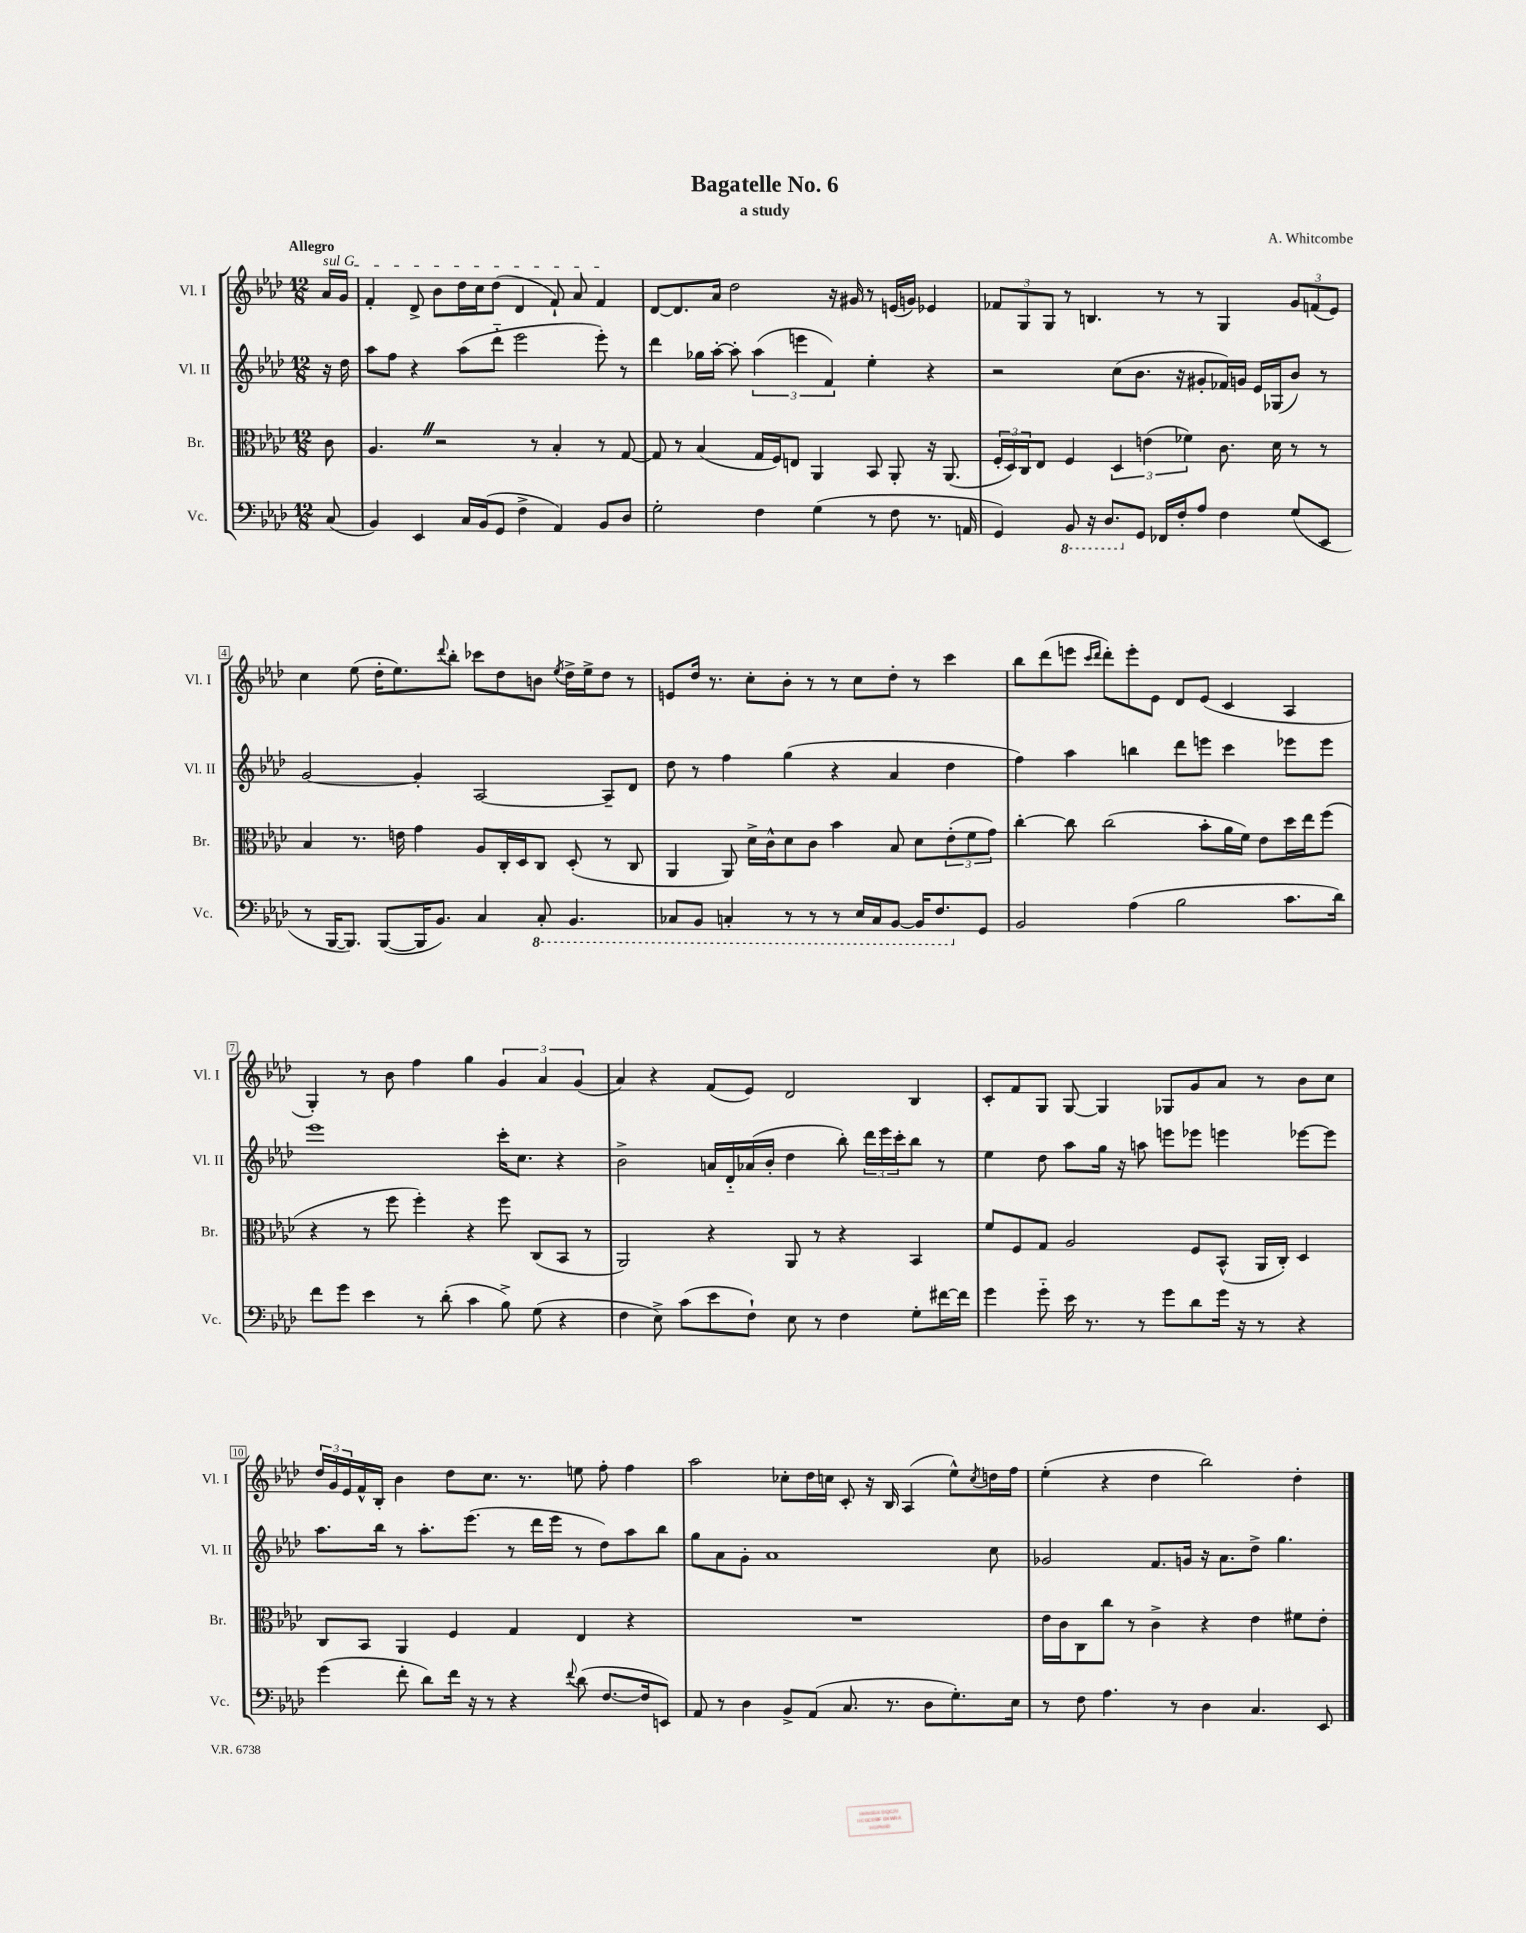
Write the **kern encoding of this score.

**kern	**kern	**kern	**kern
*part4	*part3	*part2	*part1
*staff4	*staff3	*staff2	*staff1
*I"Vc.	*I"Br.	*I"Vl. II	*I"Vl. I
*I'Vc.	*I'Br.	*I'Vl. II	*I'Vl. I
*clefF4	*clefC3	*clefG2	*clefG2
*k[b-e-a-d-]	*k[b-e-a-d-]	*k[b-e-a-d-]	*k[b-e-a-d-]
*M12/8	*M12/8	*M12/8	*M12/8
=	=	=	=
!	!	!	!LO:TX:a:B:t=Allegro
!	!	!	!LO:TX:a:i:t=sul G
(8C/	8c\	16r	16a-/LL
.	.	16dd-\	16g/JJ
=1	=1	=1	=1
4BB-/)	4.A-Z/	8aa-\L	4f'/
.	.	8ff\J	.
4EE-/	.	4r	8d-^/
.	2r	.	8b-\L
16C/LL	.	(8aa-\L	16dd-\L
(16BB-/J	.	.	16cc\J
8GG/J	.	8ddd-\J	(8dd-\J
4F^\	.	2eee-\	4d-/
.	8r	.	.
4AA-/)	4B-'/	.	8f`/)
.	.	.	8a-/
8BB-/L	8r	8eee-'\)	4f/
8D-/J	[8G/	8r	.
=2	=2	=2	=2
2G'\	8G/]	4ddd-\	[8d-/L
.	8r	.	8.d-/]
.	(4B-/	16gg-X\LL	.
.	.	[16aa-'\JJ	16a-/Jk
.	.	8aa-'\]	2dd-\
4F\	16G/LL	(6aa-\	.
.	16F/J)	.	.
.	8En/J	.	.
.	.	6eeen\	.
(4G\	4AA-/	.	.
.	.	6f/)	.
.	.	.	16r
.	.	.	16g#X/
8r	8BB-/	4ee-'\	8r
8F\	8AA-'/	.	(16en/LL
.	.	.	16gn/JJ)
8.r	16r	4r	4e-X/
.	(8.AA-/	.	.
16AAn/	.	.	.
=3	=3	=3	=3
4GG/)	24F'/LL	2r	12f-X/L
.	24D-/)	.	.
.	24C/J	.	12G/
.	8E-/J	.	.
.	.	.	12G/J
*8ba	*	*	*
8BBB-/	4F/	.	8r
16r	.	.	4.Bn/
8.DD-/L	.	.	.
.	6D-/	(8cc\L	.
*X8ba	*	*	*
8GG/J	.	8.b-\J	.
.	(6en\	.	.
16FF-X/LL	.	.	8r
16F'/J	.	16r	.
.	6f-X\)	.	.
8A-/J	.	8g#X'/L	8r
4F\	8.c\	16f-X/L)	4G/
.	.	16gn/JJ	.
.	.	16e-/LL	.
.	16d-\	(16G-X/J	.
(8G/L	8r	8b-/J)	12g/L
.	.	.	(12fn/
8EE-/J	8r	8r	.
.	.	.	12e-/J)
!!LO:LB:g=z
=4	=4	=4	=4
8r	4B-/	[2g/	4cc\
[16BBB-/KL	.	.	.
8.BBB-/J])	.	.	.
.	8.r	.	(8ee-\
([8BBB-/L	.	.	16dd-'\KL
.	16en\	.	8.ee-\)
16BBB-/K]	4g\	4g'/]	.
8.BB-/J)	.	.	.
.	.	.	8qqddd-/
.	.	.	8bb-'\J
4C/	8A-/L	[2A-/	8ccc-X\L
.	16C'/L	.	8dd-\
.	16D-/J	.	.
*8ba	*	*	*
8CC'/	8C/J	.	8bn\J
.	.	.	8qee-/
4.BBB-/	(8D-'/	.	16dd-^\LL
.	.	.	16ee-^\J
.	8r	8A-~/L]	8dd-\J
.	8C/	8d-/J	8r
=5	=5	=5	=5
8CC-X/L	4AA-/	8dd-\	8en/L
8BBB-/J	.	8r	16dd-/Jk
.	.	.	8.r
4CCn'/	8AA-/)	4ff\	.
.	16d-^\LL	.	8cc'\L
.	16c^^\J	.	.
8r	8d-\	(4gg\	8b-'\J
8r	8c\J	.	8r
8r	4b-\	4r	8r
16EE-/LL	.	.	8cc\L
16CC/J	.	.	.
[8BBB-/J	8B-/	4a-/	8dd-'\J
16BBB-/KL]	8d-\L	.	8r
8.FF/	.	.	.
.	(12e-'\	4dd-\	4ccc\
.	12f\	.	.
*X8ba	*	*	*
8GG/J	.	.	.
.	12g\J)	.	.
=6	=6	=6	=6
2BB-/	[4cc'\	4ff\)	8bb-\L
.	.	.	(8ddd-\
.	8cc\]	4aa-\	8eeen\J
.	.	.	16qqccc/LL
.	.	.	16qqddd-/JJ
.	(2cc\	.	8ddd-'\L)
(4A-\	.	4bbn\	8eee'\
.	.	.	8e-\J
2B-\	.	8ddd-\L	8d-/L
.	8b-'\L	8eeen\J	(8e-/J
.	16a-\L	4ccc\	4c/
.	16f\JJ)	.	.
.	8e-\L	.	.
8.c\L	16dd-\L	8eee-X\L	4A-/
.	16ee-\J	.	.
.	(8ff\J	8eee-\J	.
16d-\Jk)	.	.	.
!!LO:LB:g=z
=7	=7	=7	=7
8f\L	4r	1eee-	4G'/)
8g\J	.	.	.
4e-\	8r	.	8r
.	8ff\	.	8b-\
8r	4ff'\)	.	4ff\
(8d-'\	.	.	.
4c\	4r	.	4gg\
8B-^\)	8ff\	16ccc'\KL	6g/
.	.	8.cc\J	.
(8G\	(8C/L	.	.
.	.	.	6a-/
4r	8BB-/J	4r	.
.	.	.	(6g/
.	8r	.	.
=8	=8	=8	=8
4F\	2AA-/)	2b-^\	4a-/)
8E-^\)	.	.	4r
(8c\L	.	.	.
8e-\	4r	16an/LL	(8f/L
.	.	16d-/	.
8F`\J)	.	(16a-X/	8e-/J)
.	.	16b-'/JJ	.
8E-\	8AA-/	4dd-\	2d-/
8r	8r	.	.
4F\	4r	8bb-'\)	.
.	.	24ddd-\LL	.
.	.	24eee-\	.
.	.	24ccc'\J	.
8G'\L	4BB-/	8bb-\J	4B-/
[16f#X\L	.	8r	.
16f#\JJ]	.	.	.
=9	=9	=9	=9
4g\	8f/L	4ee-\	8c'/L
.	8F/	.	8f/
8g\	8G/J	8dd-\	8G/J
16e-\	2A-/	8aa-\L	[8G/
8.r	.	.	.
.	.	16gg\Jk	4G/]
.	.	16r	.
8r	.	8aan\	.
8g\L	.	8eeen\L	8G-X/L
8d-\	8F/L	8eee-X\J	8g/
16g\Jk	(8BB-^^/J	4eeen\	8a-/J
16r	.	.	.
8r	16AA-/LL	.	8r
.	16C'/JJ)	.	.
4r	4D-/	[8eee-X\L	8b-\L
.	.	8eee-\J]	8cc\J
!!LO:LB:g=z
=10	=10	=10	=10
(4g\	8C/L	8.aa-\L	24dd-/LL
.	.	.	24g/
.	.	.	24e-/
.	8BB-/J	.	16f^^/
.	.	16bb-\Jk	16B-'/JJ
8f'\	4AA-/	8r	4b-\
8d-\L)	.	8.aa-'\L	.
16f\Jk	4F/	.	8dd-\L
16r	.	(8.eee-\J	.
8r	.	.	8.cc\J
4r	4G/	8r	.
.	.	.	8.r
.	.	16ddd-\LL	.
.	.	16eee-\JJ	.
8qqf/	.	.	.
(8d-\	4E-/	8r	8een\
[8.F/L	.	8dd-\L)	8ff'\
.	4r	8aa-\	4ff\
16F/k]	.	.	.
8EEn/J)	.	8bb-\J	.
=11	=11	=11	=11
8AA-/	1.r	8gg\L	2aa-\
8r	.	8a-\	.
4D-\	.	8g'\J	.
.	.	1a-	.
8BB-^/L	.	.	8cc-X'\L
(8AA-/J	.	.	16dd-\L
.	.	.	16ccn\JJ
8.C/	.	.	8c'/
.	.	.	16r
8.r	.	.	16B-/
.	.	.	(4A-/
8D-\L	.	.	.
8.G'\)	.	.	8ee-^^\L)
.	.	.	8qcc/
.	.	8cc\	16ddn\L
16E-\Jk	.	.	16ff\JJ
=12	=12	=12	=12
8r	16e-\LL	2g-X/	(4ee-'\
.	16c\J	.	.
8F\	8C\	.	.
4.A-\	8cc\J	.	4r
.	8r	.	.
.	4c^\	8.f/L	4dd-\
8r	.	.	.
.	.	16gn/Jk	.
4D-\	4r	16r	2bb-\)
.	.	8.a-\L	.
4.C/	4e-\	8dd-^\J	.
.	.	4.gg\	.
.	8f#X\L	.	4dd-'\
8EE-/	8e-'\J	.	.
==	==	==	==
*-	*-	*-	*-
